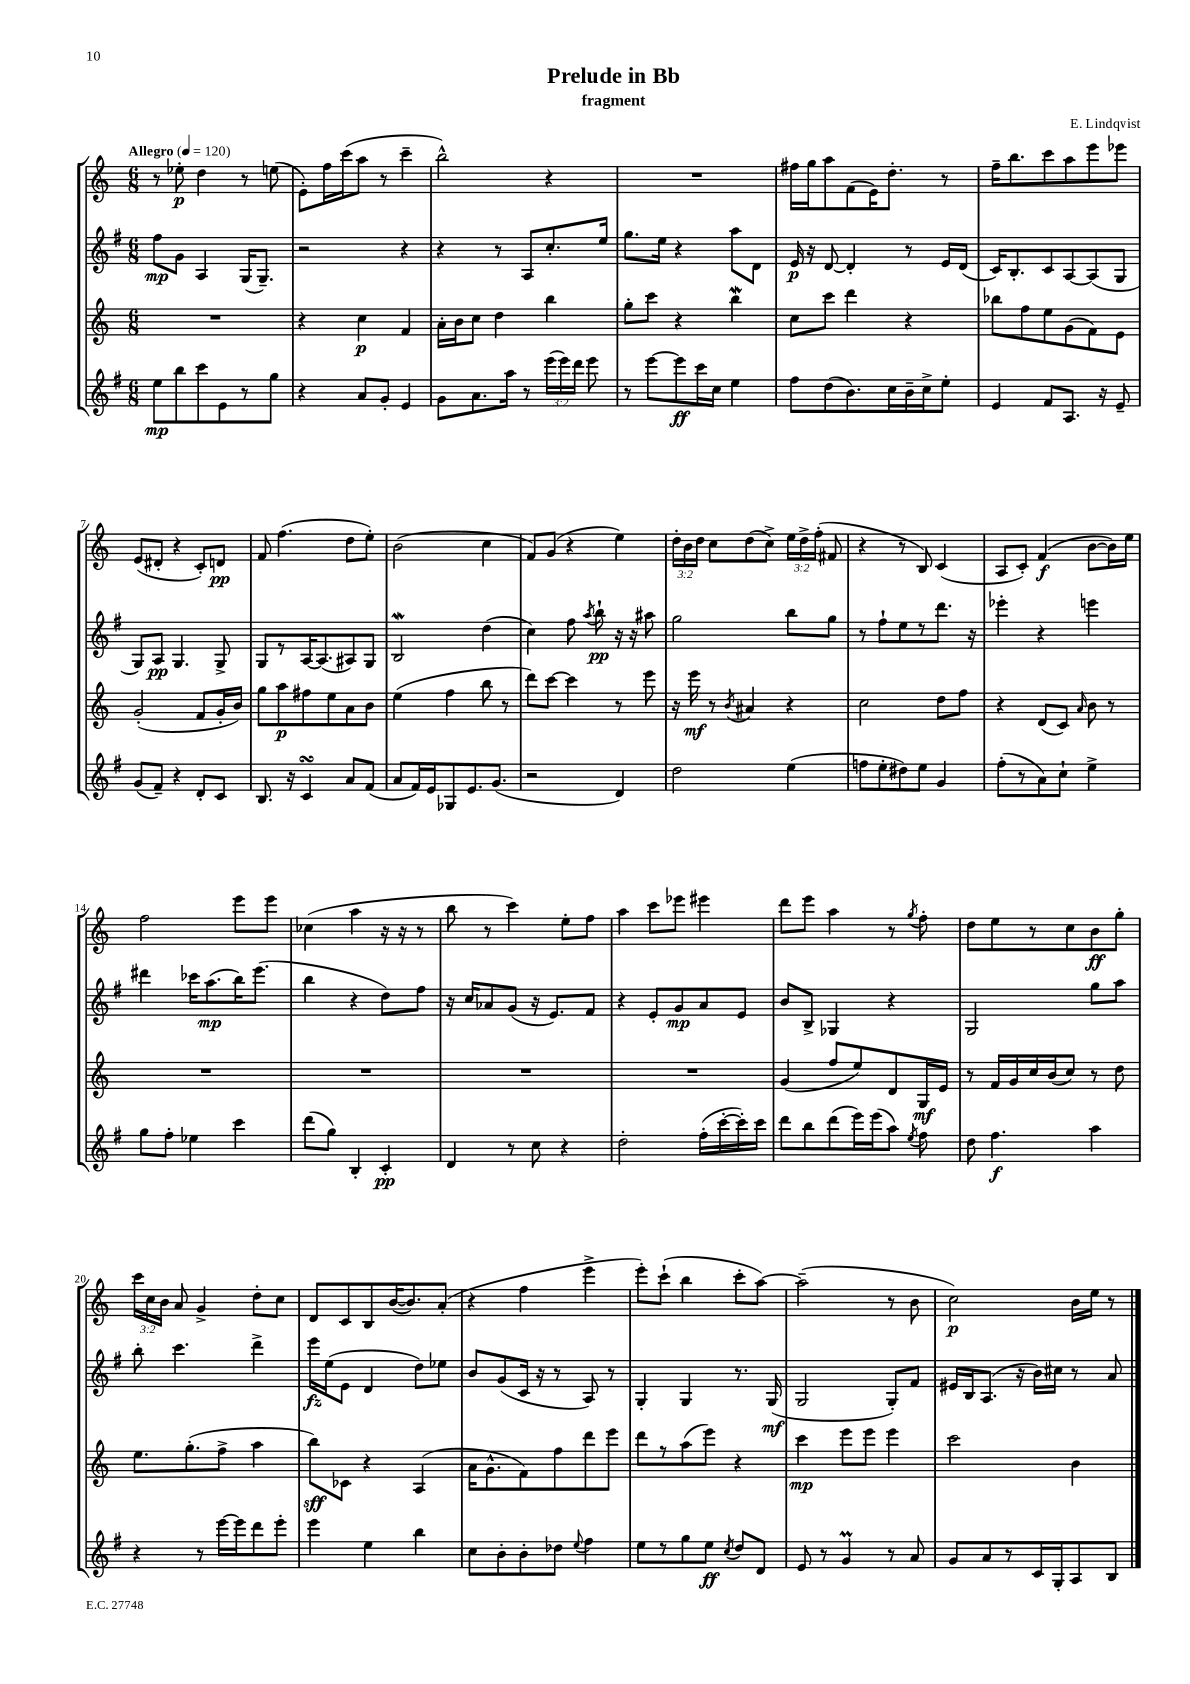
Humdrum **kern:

**kern	**kern	**kern	**kern
*staff4	*staff3	*staff2	*staff1
*clefG2	*clefG2	*clefG2	*clefG2
*k[f#]	*k[]	*k[f#]	*k[]
*M6/8	*M6/8	*M6/8	*M6/8
*MM120	*MM120	*MM120	*MM120
8ee	2.r	8ff#	8r
8bb	.	8g	8ee-'
8ccc	.	4A	4dd
8e	.	.	.
8r	.	(16G	8r
.	.	8.G~)	.
8gg	.	.	(8ee
=	=	=	=
4r	4r	2r	8e')
.	.	.	16ff
.	.	.	(16ccc
8a	4cc	.	8aa
8g'	.	.	8r
4e	4f	4r	4ccc~
=	=	=	=
8g	16a'	4r	2bb^^)
.	16b	.	.
8.a	8cc	.	.
.	4dd	8r	.
16aa	.	.	.
8r	.	8A	.
(24eee	4bb	8.cc'	4r
24eee)	.	.	.
24ddd	.	.	.
8eee	.	.	.
.	.	16ee	.
=	=	=	=
8r	8gg'	8.gg	2.r
[8eee	8ccc	.	.
.	.	16ee	.
8eee]	4r	4r	.
16ccc	.	.	.
16cc	.	.	.
4ee	4bb	8aa	.
.	.	8d	.
=	=	=	=
8ff#	8cc	16e	16ff#
.	.	16r	16gg
(8dd	8ccc	[8d	8aa
8.b)	4ddd	4d']	(8f
.	.	.	16e)
16cc	.	.	8.dd'
16b~	4r	8r	.
16cc^	.	.	.
8ee'	.	16e	8r
.	.	(16d	.
=	=	=	=
4e	8bb-	16c)	16ff~
.	.	8.B'	8.bb
.	8ff	.	.
8f#	8ee	8c	8ccc
8.A	(8g	[8A	8aa
.	8f)	(8A]	8eee
16r	.	.	.
8e~	8e	8G	8eee-
=	=	=	=
(8g	(2g'	8G)	(8e
8f#~)	.	8A	8d#'
4r	.	4.G	4r
8d'	8f	.	8c')
8c	16g'	8G^	8d
.	16b)	.	.
=	=	=	=
8.B	8gg	8G	8f
.	8aa	8r	(4.ff
16r	.	.	.
4c	8ff#	[16A	.
.	.	(8.A]	.
.	8ee	.	.
8a	8a	8A#)	8dd
(8f#	8b	8G	8ee')
=	=	=	=
8a	(4ee	2B	(2b
16f#)	.	.	.
16e	.	.	.
8G-	4ff	.	.
8.e	.	.	.
.	8bb	(4dd	4cc
(8.g	.	.	.
.	8r	.	.
=	=	=	=
2r	8ddd)	4cc)	8f)
.	[8ccc	.	(8g
.	4ccc]	8ff#	4r
.	.	8qaa	.
.	.	8bb`	.
4d)	8r	16r	4ee)
.	.	16r	.
.	8eee	8aa#	.
=	=	=	=
2dd	16r	2gg	24dd'
.	.	.	24b
.	16eee	.	.
.	.	.	24dd
.	8r	.	8cc
.	8qb	.	.
.	4a#	.	(8dd
.	.	.	8cc^)
(4ee	4r	8bb	24ee
.	.	.	24dd^
.	.	.	(24ff'
.	.	8gg	8f#
=	=	=	=
8ff	2cc	8r	4r
8ee'	.	8ff#`	.
8dd#)	.	8ee	8r
8ee	.	8r	8B)
4g	8dd	8.ddd	(4c
.	8ff	.	.
.	.	16r	.
=	=	=	=
(8ff#'	4r	4eee-'	8A
8r	.	.	8c')
8a)	(8d	4r	(4f
8cc`	8c)	.	.
.	16qqa	.	.
4ee^	8b	4eee	[8b
.	8r	.	16b])
.	.	.	16ee
=	=	=	=
8gg	2.r	4ddd#	2ff
8ff#'	.	.	.
4ee-	.	16ccc-	.
.	.	(8.aa	.
4ccc	.	16bb)	8eee
.	.	(8.eee	.
.	.	.	8eee
=	=	=	=
(8ddd	2.r	4bb	(4cc-
8gg)	.	.	.
4B'	.	4r	4aa
4c'	.	8dd)	16r
.	.	.	16r
.	.	8ff#	8r
=	=	=	=
4d	2.r	16r	8bb
.	.	16cc	.
.	.	8a-	8r
8r	.	(8g	4ccc)
8cc	.	16r	.
.	.	8.e)	.
4r	.	.	8ee'
.	.	8f#	8ff
=	=	=	=
2dd'	2.r	4r	4aa
.	.	8e'	8ccc
.	.	8g	8eee-
(16ff#'	.	8a	4eee#
[16ccc'	.	.	.
16ccc'])	.	8e	.
16ccc	.	.	.
=	=	=	=
8ddd	(4g	8b	8ddd
8bb	.	8B^	8eee
(8ddd	8ff	4G-	4aa
16eee)	8ee)	.	.
(16eee	.	.	.
8aa)	8d	4r	8r
8qee	.	.	8qgg
8ff#	16G	.	8ff'
.	16e	.	.
=	=	=	=
8dd	8r	2G	8dd
4.ff#	16f	.	8ee
.	16g	.	.
.	16cc	.	8r
.	(16b	.	.
.	8cc)	.	8cc
4aa	8r	8gg	8b
.	8dd	8aa	8gg'
=	=	=	=
4r	8.ee	8bb'	24ccc
.	.	.	24cc
.	.	.	24b
.	.	4.ccc	8a
.	(8.gg'	.	.
8r	.	.	4g^
[16eee	8ff^	.	.
16eee]	.	.	.
8ddd	4aa	4ddd^	8dd'
8eee'	.	.	8cc
=	=	=	=
4eee	8bb)	16eee	8d
.	.	(16ee	.
.	8c-	8e	8c
4ee	4r	4d	8B
.	.	.	([16b
.	.	.	8.b])
4bb	(4A	8dd)	.
.	.	8ee-	(8a'
=	=	=	=
8cc	16a	8b	4r
.	8.g^^	.	.
8b'	.	(8g	.
8b'	8f)	16c	4ff
.	.	16r	.
8dd-	8ff	8r	.
8qqee	.	.	.
4ff#	8ddd	8A)	4eee^
.	8eee	8r	.
=	=	=	=
8ee	8ddd	4G'	8eee')
8r	8r	.	(8ccc`
8gg	(8aa	4G	4bb
8ee	8eee)	.	.
8qcc	.	.	.
8dd	4r	8.r	8ccc'
8d	.	.	[8aa)
.	.	(16G	.
=	=	=	=
8e	4ccc	2G	(2aa~]
8r	.	.	.
4g	8eee	.	.
.	8eee	.	.
8r	4eee	8G')	8r
8a	.	8f#	8b
=	=	=	=
8g	2ccc	16e#	2cc)
.	.	16B	.
8a	.	(8.A	.
8r	.	.	.
.	.	16r	.
16c	.	16b)	.
16G'	.	16cc#	.
8A	4b	8r	16b
.	.	.	16ee
8B	.	8a	8r
==	==	==	==
*-	*-	*-	*-
